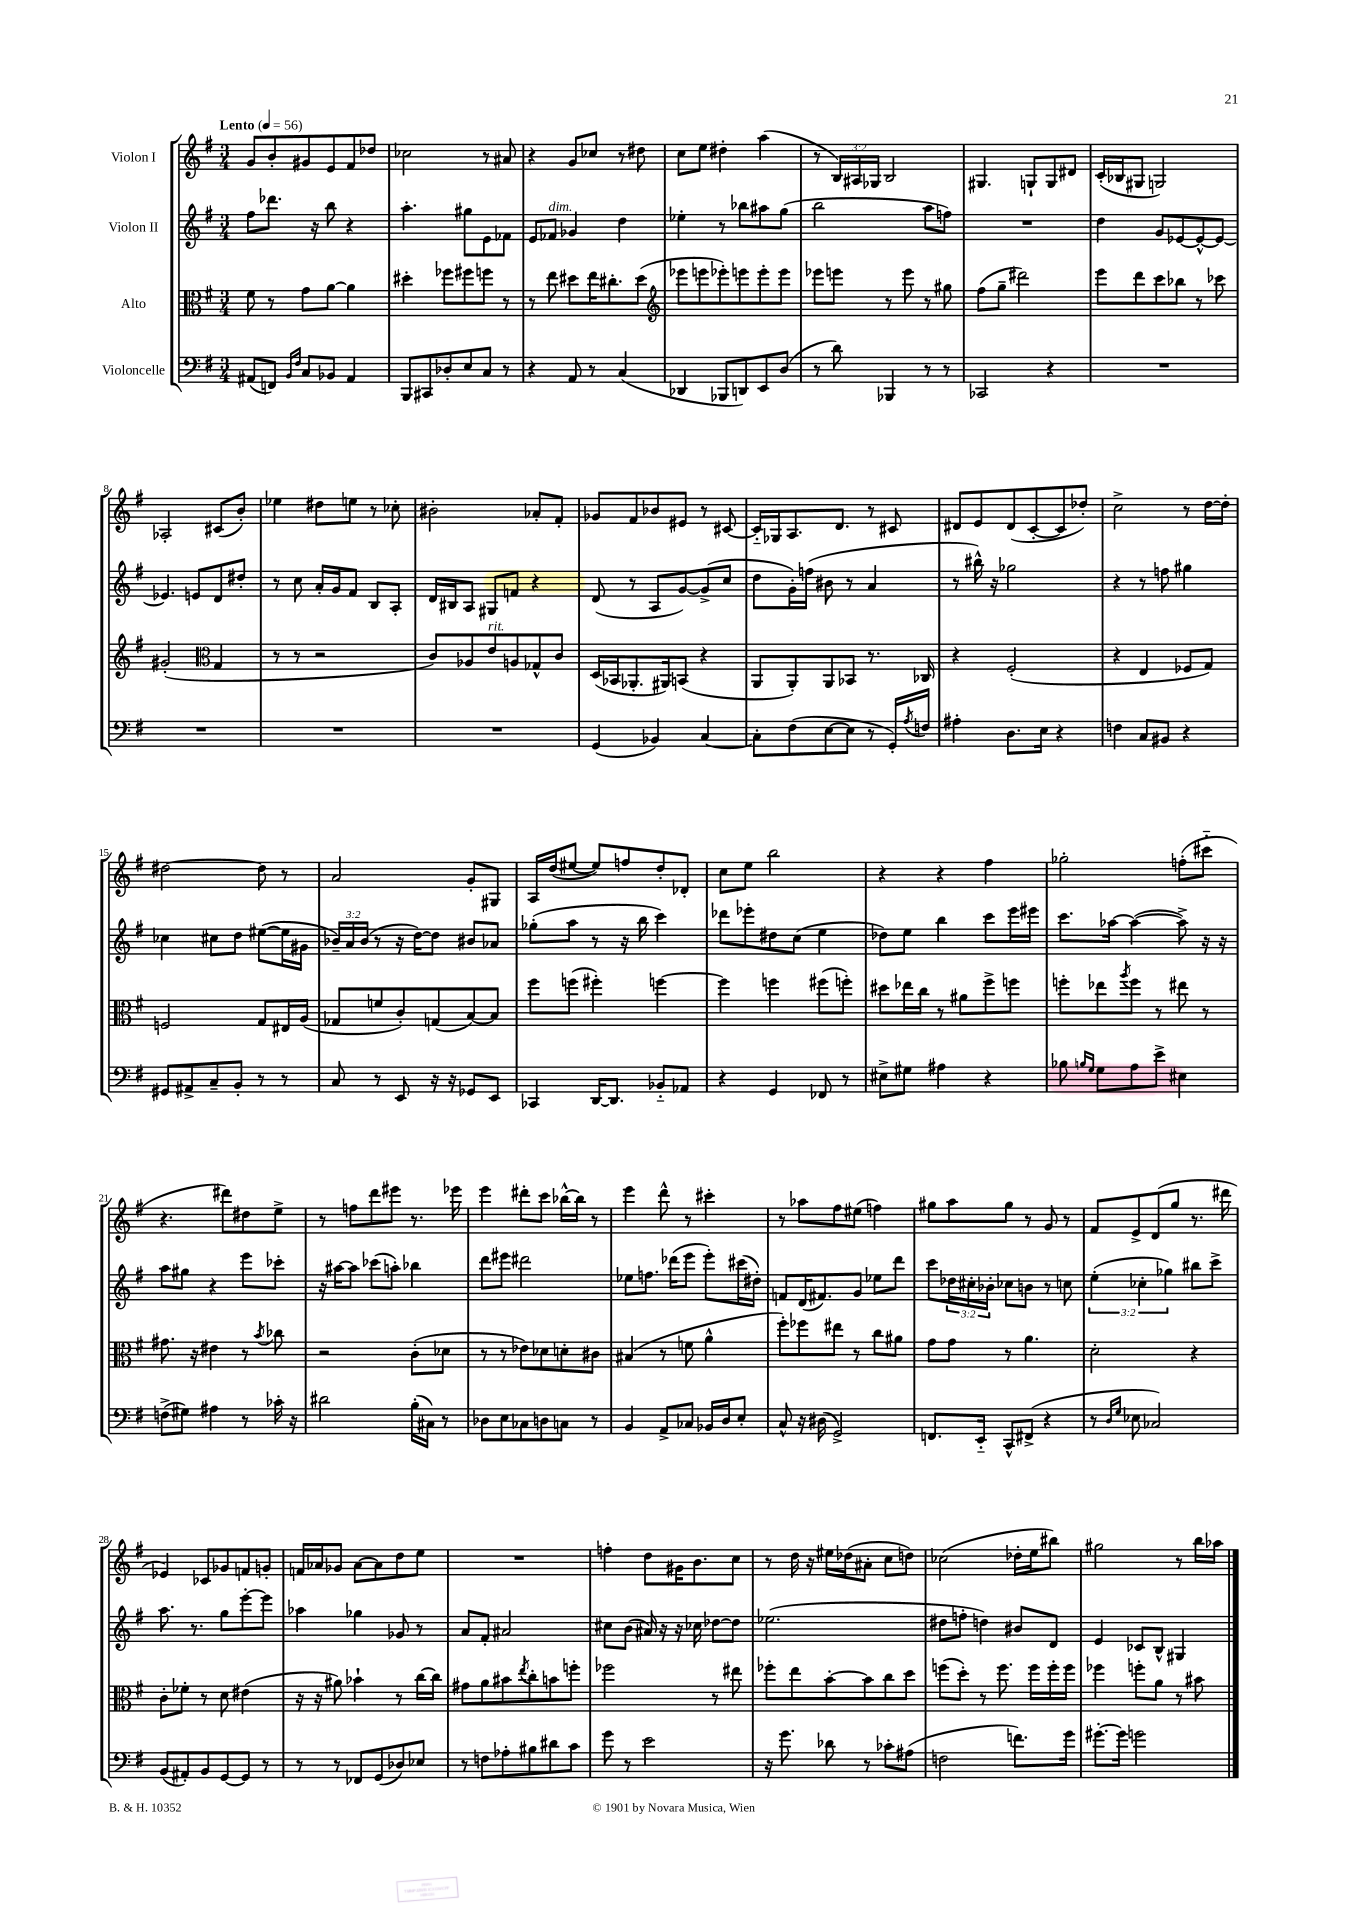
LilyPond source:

<<
\new StaffGroup <<
\new Staff = "s0" \with { instrumentName = "Violon I" } {
    \clef treble \key g \major \numericTimeSignature \time 3/4 \override Staff.TupletNumber.text = #tuplet-number::calc-fraction-text \tempo "Lento" 4 = 56
    g'8 b'8-. gis'8 e'8 fis'8 des''8 |
    ces''2 r8 ais'8 |
    r4 g'8 ces''8 r8 dis''8 |
    c''8 e''8 dis''4-. a''4( |
    r8 \tuplet 3/2 { b16) ais16 ges16 } b2 |
    gis4. g8-! g8 dis'8 |
    c'16-.( bes16 gis8 g2) |
    aes2-. cis'8( b'8-.) |
    ees''4 dis''8 e''8 r8 ces''8-. |
    bis'2-. aes'8-. fis'8-. |
    ges'8 fis'8 bes'8 eis'8 r8 cis'8~ |
    cis'16-_ ges16 a8. d'8. r8 cis'8 |
    dis'8 e'8 dis'8( c'8~-. c'8 des''8-.) |
    c''2-> r8 d''16~ d''16-. |
    dis''2~ dis''8 r8 |
    a'2 g'8-. gis8 |
    a16 d''16( eis''8~ eis''8) f''8 d''8-. des'8-. |
    c''8 e''8 b''2 |
    r4 r4 fis''4 |
    ges''2-. f''8-.( cis'''8-_ |
    r4. dis'''8) dis''8 e''8-> |
    r8 f''8 d'''8 eis'''8 r8. ees'''16 |
    e'''4 dis'''8-. c'''8 bes''16~-^ bes''16 r8 |
    e'''4 d'''8-^ r8 cis'''4-. |
    r8 aes''8 fis''8 eis''8( f''4) |
    gis''8 a''8 gis''8 r8 g'8 r8 |
    fis'8 e'8-> d'8( g''8 r8. dis'''16 |
    ees'4) ces'8 ges'8 f'8 g'8-. |
    f'16 aes'16 ges'8 aes'8~ aes'8 d''8 e''8 |
    R2. |
    f''4-. d''8 gis'16 b'8. c''8 |
    r8 d''16 r16 eis''16 des''16( ais'8-. c''8 d''8) |
    ces''2( des''16-. e''16 bis''8) |
    gis''2 r8 b''16 aes''16 \bar "|." |
}
\new Staff = "s1" \with { instrumentName = "Violon II" } {
    \clef treble \key g \major \numericTimeSignature \time 3/4 \override Staff.TupletNumber.text = #tuplet-number::calc-fraction-text
    fis''8 des'''8. r16 b''8 r4 |
    a''4.-. gis''8 e'8 fes'8 |
    e'8 fes'8^\markup { \italic "dim." } ges'4 d''4 |
    ees''4-. r8 bes''8 ais''8 g''8( |
    b''2 a''8 f''8) |
    R2. |
    d''4 g'8 ees'8~ ees'8~-^ ees'8~ |
    ees'4. e'8 d'8 dis''8-. |
    r8 c''8 a'16-. g'16 fis'8 b8 a8-. |
    d'16 bis16 a8 gis8 f'8 r4 |
    d'8( r8 a8 g'8~) g'8->( c''8 |
    d''8 g'16-.) f''16( bis'8 r8 a'4 |
    r8 bis''16-^) r16 ges''2 |
    r4 r8 f''8 gis''4 |
    ces''4 cis''8 d''8 eis''8~( eis''16 gis'16 |
    \tuplet 3/2 { bes'16--) a'16 bes'16( } r8 r16 d''16~) d''8 bis'8 aes'8 |
    ges''8-.( a''8 r8 r16 b''16 c'''4) |
    des'''8 ees'''8-. dis''8 c''8( e''4 |
    des''8) e''8 b''4 c'''8 e'''16 eis'''16 |
    c'''8. aes''16~ aes''4~( aes''8->) r16 r16 |
    a''8 gis''8 r4 e'''8 ces'''8-. |
    r16 ais''16~ ais''8 ces'''8( a''8-.) bes''4 |
    d'''8 eis'''8 dis'''2 |
    ees''8 f''8. des'''16( e'''8 e'''8-.) cis'''16( dis''16-.) |
    f'8 d'16( fis'8.) g'8 ees''8 d'''8 |
    c'''8 \tuplet 3/2 { des''16 cis''16-. bes'16-. } ces''8 b'8 r8 c''8 |
    \tuplet 3/2 { e''4-.( ces''4-. ges''4) } bis''8 c'''8-> |
    a''8. r8. g''8 e'''8~-. e'''8 |
    aes''4 ges''4 ges'8 r8 |
    a'8 fis'8-. ais'2 |
    cis''8 b'8( ais'16) r16 r16 ces''16 des''8~ des''8 |
    ees''2.( |
    dis''8 f''8-. d''4) bis'8 d'8 |
    e'4 ces'8 b8-^ gis4 \bar "|." |
}
\new Staff = "s2" \with { instrumentName = "Alto" } {
    \clef alto \key g \major \numericTimeSignature \time 3/4
    fis'8 r8 g'8 a'8~ a'4 |
    dis''4-. fes''8 fis''8 f''8 r8 |
    r8 e''8 dis''8 e''16 cis''8.-. dis''8( |
    \clef treble ees'''8 e'''8 ees'''8-.) e'''8 e'''8-. e'''8 |
    ees'''8 e'''8 r8 e'''8 r8 gis''8 |
    fis''8( g''8-- dis'''2) |
    e'''8 d'''8 c'''8 bes''8 r8 ces'''8 |
    gis'2-.( \clef alto g4 |
    r8 r8 r2 |
    c'8) aes8 e'8^\markup { \italic "rit." } a8 ges8-^ c'8 |
    d16( bes,16 aes,8.-. ais,16) b,8( r4 |
    a,8 a,8-.) a,8 bes,8 r8. ces16 |
    r4 fis2-.( |
    r4 e4 fes8 g8) |
    f2 g8 eis16 a16( |
    ges8 f'8 c'8-.) g8( b8~) b8 |
    fis''8 f''8( fis''4-.) f''4~ |
    f''4 f''4 fis''8( f''8-.) |
    dis''8 ees''16 c''16 r8 ais'8 fis''8-> f''8 |
    f''8-. ees''8 \acciaccatura { a''8 } f''8 r8 eis''8 r8 |
    gis'8. r16 eis'4 r8 \acciaccatura { b'8 } ces''8 |
    r2 c'8-.( des'8 |
    r8 r8 ees'8) des'8 d'8-. cis'8 |
    bis4( r8 f'8 a'4-^ |
    fis''8-.) fes''8 eis''8 r8 c''8 ais'8 |
    g'8 g'8 r8 a'4. |
    d'2-. r4 |
    c'8-. fes'8-. r8 d'8 eis'4( |
    r16 r16 ais'8) bes'4-! r8 c''16~ c''16 |
    gis'8 a'8 bis'8 \acciaccatura { e''8 } c''8-. b'8 f''8-. |
    fes''2 r8 eis''8 |
    fes''8-. e''8 b'8~-. b'8 c''8 d''8 |
    f''8( d''8-.) r8 f''8. f''16 f''16-. f''16 |
    fes''4 f''8-. a'8 r8 bis'8 \bar "|." |
}
\new Staff = "s3" \with { instrumentName = "Violoncelle" } {
    \clef bass \key g \major \numericTimeSignature \time 3/4
    ais,8( f,8) \grace { b,16 fis16 } c8 bes,8 ais,4 |
    b,,8 cis,8 des8-. e8 c8 r8 |
    r4 a,8 r8 c4( |
    des,4 bes,,8 d,8) e,8 d8( |
    r8 d'8) bes,,4 r8 r8 |
    ces,2 r4 |
    R2. |
    R2. |
    R2. |
    R2. |
    g,4( bes,4) c4~ |
    c8-. fis8( e8~ e8 r8 g,16-.) \acciaccatura { a8 } f16 |
    ais4-. d8. e16 r4 |
    f4 c8 bis,8 r4 |
    gis,8 ais,8-> c8-- b,8-. r8 r8 |
    c8 r8 e,8 r16 r16 ges,8 e,8 |
    ces,4 d,16~ d,8. bes,8-_ aes,8 |
    r4 g,4 fes,8 r8 |
    eis8-> gis8 ais4 r4 |
    bes8 \grace { b16 g16 } g8 a8 e'8-> eis4 |
    f8->( gis8) ais4 r8 ces'16-. r16 |
    dis'2 b16-.( cis16) r8 |
    des8 e8 ces8 d8 c8 r8 |
    b,4 a,8-> ces8 bes,16 d16 e8-. |
    c8-^ r16 dis16( g,2->) |
    f,8. e,16-_ c,8-^ fis,8->( r4 |
    r8 \grace { d16 g16 } ees8 ces2) |
    b,8( ais,8-.) b,8 g,8~ g,8 r8 |
    r8 r8 fes,8 g,8( des8) ees8 |
    r8 f8 aes8-. bis8 dis'8 c'8 |
    g'8 r8 e'2 |
    r16 g'8. des'8 r8 ces'8-. ais8( |
    f2 f'8.) g'16 |
    gis'8.~-. gis'16 g'2 \bar "|." |
}
>>
>>
